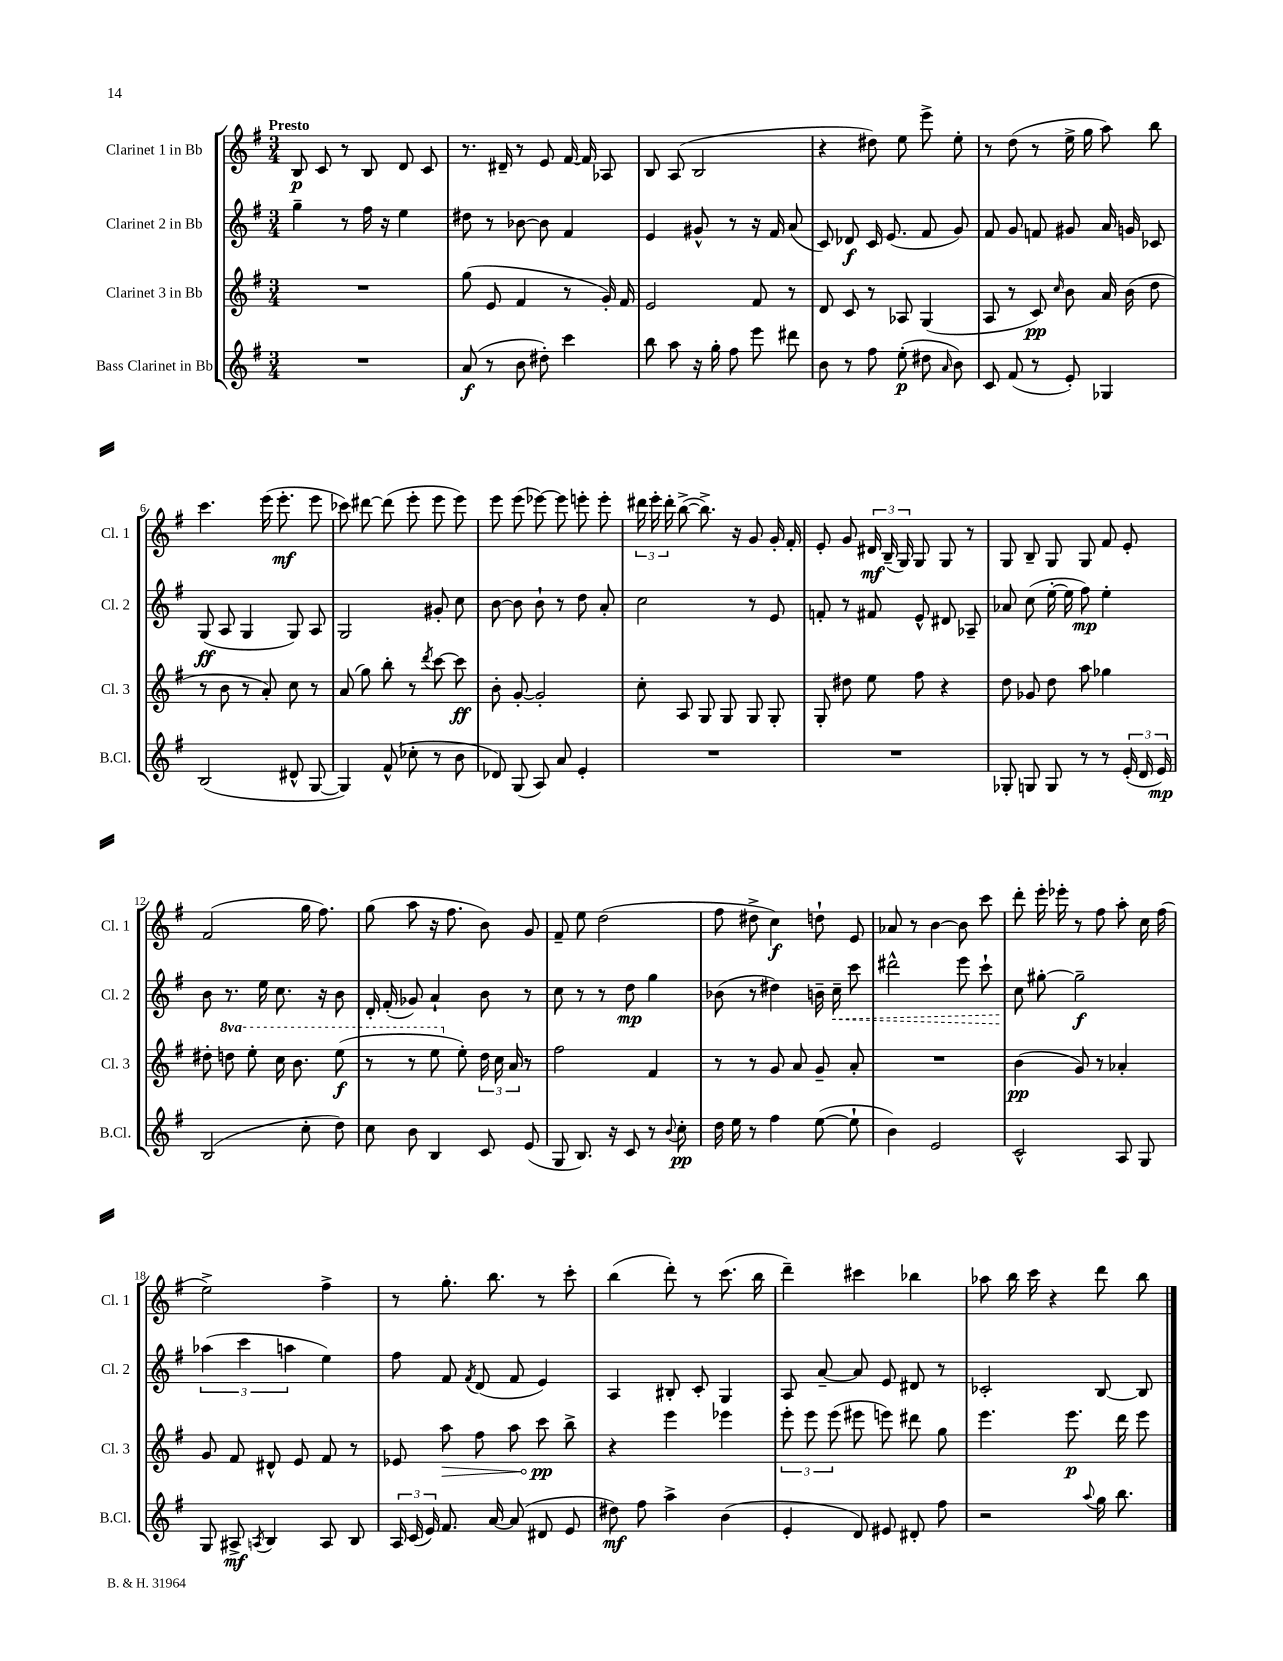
<<
\new StaffGroup <<
\new Staff = "s0" \with { instrumentName = "Clarinet 1 in Bb" shortInstrumentName = "Cl. 1" } {
    \clef treble \key g \major \numericTimeSignature \time 3/4 \tempo "Presto"
    \autoBeamOff b8\p c'8 r8 b8 d'8 c'8 |
    r8. dis'16-- r8 e'8 fis'16~ fis'16 aes8 |
    b8 a8( b2 |
    r4 dis''8) e''8 e'''8-> e''8-. |
    r8 d''8( r8 e''16-> g''16 a''8) b''8 |
    c'''4. e'''16( e'''8.-.\mf e'''8 |
    ces'''8) dis'''8~ dis'''8( e'''8-. e'''8 e'''8) |
    e'''8 e'''8( ees'''8~) ees'''8 e'''8-. e'''8-. |
    \tuplet 3/2 { dis'''16 e'''16-. dis'''16-. } b''8~->( b''8.->) r16 g'8 g'16-. fis'16-. |
    e'8-. g'8 \tuplet 3/2 { dis'16\mf b16--( g16) } g8 g8 r8 |
    g8 b8-- g8 g8 fis'8 e'8-. |
    fis'2( g''16 fis''8.) |
    g''8( a''8 r16 fis''8. b'8) g'8 |
    fis'8-- e''8 d''2( |
    fis''8 dis''8-> c''4\f) d''8-! e'8 |
    aes'8 r8 b'4~ b'8 c'''8 |
    d'''8-. e'''16-. ees'''16-. r8 fis''8 a''8-. c''16 fis''16( |
    e''2->) fis''4-> |
    r8 g''8.-. b''8. r8 c'''8-. |
    b''4( d'''8-.) r8 c'''8.( b''16 |
    d'''4--) cis'''4 bes''4 |
    aes''8 b''16 c'''16 r4 d'''8 b''8 \bar "|." |
}
\new Staff = "s1" \with { instrumentName = "Clarinet 2 in Bb" shortInstrumentName = "Cl. 2" } {
    \clef treble \key g \major \numericTimeSignature \time 3/4
    \autoBeamOff g''4-- r8 fis''16 r16 e''4 |
    dis''8 r8 bes'8~ bes'8 fis'4 |
    e'4 gis'8-^ r8 r16 fis'16 a'8( |
    c'8) des'8\f c'16 e'8.( fis'8 g'8) |
    fis'8 g'8 f'8 gis'8 a'16 g'16 ces'8 |
    g8\ff( a8 g4 g8) a8 |
    g2 gis'8-. c''8 |
    b'8~ b'8 b'8-! r8 d''8 a'8-. |
    c''2 r8 e'8 |
    f'8-. r8 fis'8 e'8-^ dis'8 aes8-- |
    aes'8 c''8( e''16~-. e''16 fis''8\mp) e''4-. |
    b'8 r8. e''16 c''8. r16 b'8 |
    d'16-. fis'16-.( ges'8) a'4-! b'8 r8 |
    c''8 r8 r8 d''8\mp g''4 |
    bes'8( r8 dis''4) b'16-- \once \override Hairpin.style = #'dashed-line c''16--\< c'''8 |
    dis'''2-^ e'''8 c'''8-! |
    c''8\! gis''8~-. gis''2--\f |
    \tuplet 3/2 { aes''4( c'''4 a''4 } e''4) |
    fis''8 fis'8 \acciaccatura { fis'8 } d'8( fis'8 e'4) |
    a4 bis8-. c'8-. g4 |
    a8 a'8~-- a'8 e'8 dis'8 r8 |
    ces'2-. b8~ b8 \bar "|." |
}
\new Staff = "s2" \with { instrumentName = "Clarinet 3 in Bb" shortInstrumentName = "Cl. 3" } {
    \clef treble \key g \major \numericTimeSignature \time 3/4 \set Staff.ottavationMarkups = #ottavation-simple-ordinals
    \autoBeamOff R2. |
    g''8( e'8 fis'4 r8 g'16-.) fis'16 |
    e'2 fis'8 r8 |
    d'8 c'8 r8 aes8 g4( |
    a8 r8 c'8\pp) \grace { c''16 } b'8 a'16 b'16( d''8 |
    r8 b'8 r8 a'8-.) c''8 r8 |
    a'8( g''8) b''8-. r8 \acciaccatura { d'''8 } c'''8~ c'''8\ff |
    b'8-. g'8~-. g'2-. |
    c''8-. a8 g8 g8 g8 g8-. |
    g8-. dis''8 e''8 fis''8 r4 |
    d''8 ges'8 d''8 a''8 ges''4 |
    dis''8-. \ottava #1 d'''!8 e'''8-. c'''16 b''8. e'''8\f( |
    r8 r8 e'''8 \ottava #0 e''8-.) \tuplet 3/2 { d''16 c''16 a'16 } r8 |
    fis''2 fis'4 |
    r8 r8 g'8 a'8 g'8-- a'8-. |
    R2. |
    b'4\pp( g'8) r8 aes'4-. |
    g'8 fis'8 dis'8-^ e'8 fis'8 r8 |
    ees'8 \once \override Hairpin.circled-tip = ##t a''8\> fis''8 a''8 c'''8\pp\! b''8-> |
    r4 e'''4 ees'''4 |
    \tuplet 3/2 { e'''8-. e'''8 e'''8( } eis'''8 e'''8) dis'''8 g''8 |
    e'''4. e'''8.\p d'''16 e'''8 \bar "|." |
}
\new Staff = "s3" \with { instrumentName = "Bass Clarinet in Bb" shortInstrumentName = "B.Cl." } {
    \clef treble \key g \major \numericTimeSignature \time 3/4
    \autoBeamOff R2. |
    a'8\f( r8 b'8 dis''8-.) c'''4 |
    b''8 a''8 r16 g''16-. fis''8 e'''8 dis'''8 |
    b'8 r8 fis''8 e''8-.\p( dis''8 \grace { a'16 } b'8) |
    c'8 fis'8( r8 e'8-.) ges4 |
    b2( dis'8-^ g8~ |
    g4) fis'8-^( ces''8-. r8 b'8 |
    des'8) g8( a8) a'8 e'4-. |
    R2. |
    R2. |
    ges8-. g8 g8 r8 r8 \tuplet 3/2 { e'16-.( d'16 e'16\mp) } |
    b2( c''8-. d''8) |
    c''8 b'8 b4 c'8 e'8( |
    g8 b8.) r16 c'8 r8 \appoggiatura { b'8 } c''8-.\pp |
    d''16 e''16 r8 fis''4 e''8~( e''8-! |
    b'4) e'2 |
    c'2-^ a8 g8 |
    g8 ais8->\mf \acciaccatura { a8 } b4 a8 b8 |
    \tuplet 3/2 { a16 c'16( e'16) } fis'8. a'16~ a'8( dis'8 e'8 |
    dis''8\mf) fis''8 a''4-> b'4( |
    e'4-. d'8) eis'8 dis'8-. fis''8 |
    r2 \appoggiatura { a''8 } g''16 b''8. \bar "|." |
}
>>
>>
